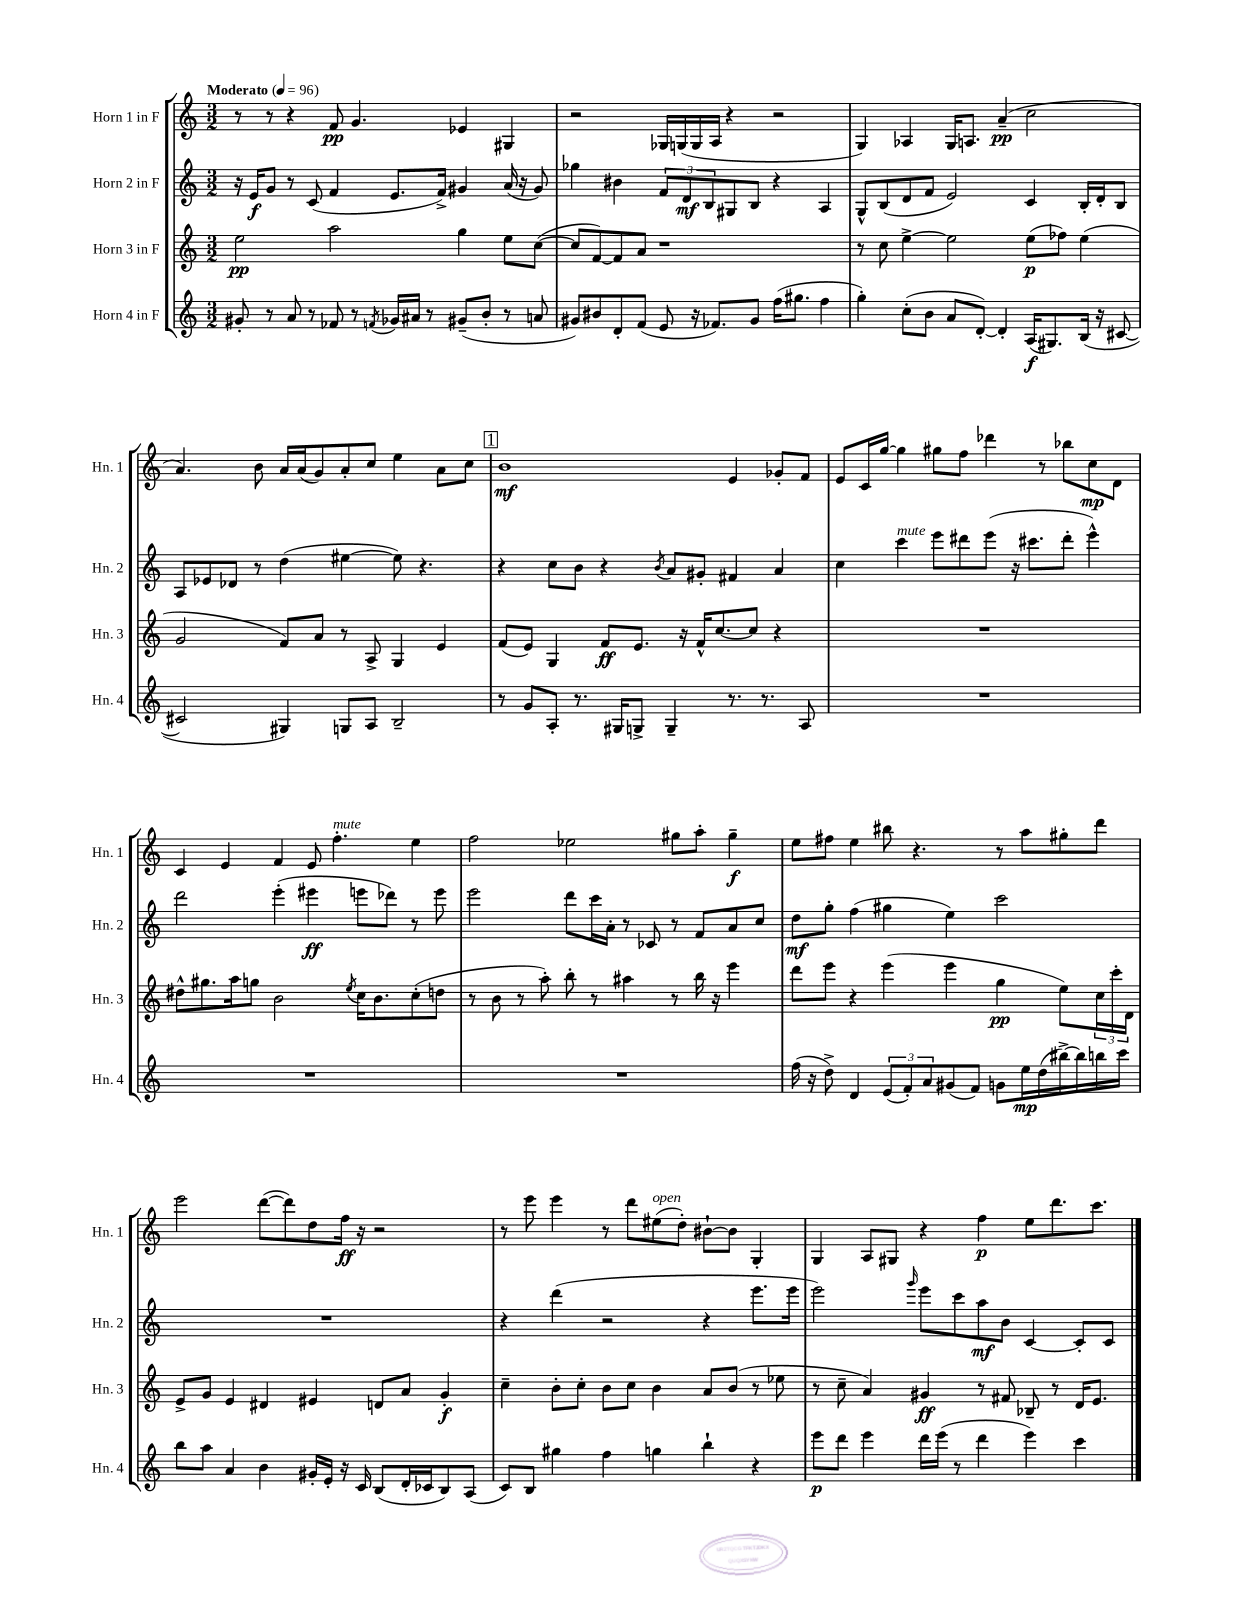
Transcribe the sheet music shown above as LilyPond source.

<<
\new StaffGroup <<
\new Staff = "s0" \with { instrumentName = "Horn 1 in F" shortInstrumentName = "Hn. 1" } {
    \clef treble \key c \major \numericTimeSignature \time 3/2 \tempo "Moderato" 4 = 96
    r8 r8 r4 f'8\pp g'4. ees'4 gis4 |
    r2 ges16 g16( g16 a16 r4 r2 |
    g4) aes4 g16 a8. a'4--\pp( c''2 |
    a'4.) b'8 a'16 a'16( g'8) a'8-. c''8 e''4 a'8 c''8 |
    \mark \markup { \box "1" } b'1\mf e'4 ges'8-. f'8 |
    e'8 c'16 g''16~ g''4 gis''8 f''8 des'''4 r8 bes''8 c''8\mp d'8 |
    c'4 e'4 f'4 e'8 f''4.-.^\markup { \italic "mute" } e''4 |
    f''2 ees''2 gis''8 a''8-. gis''4--\f |
    e''8 fis''8 e''4 bis''8 r4. r8 a''8 gis''8-. d'''8 |
    e'''2 d'''8~( d'''8) d''8 f''16\ff r16 r2 |
    r8 e'''8 e'''4 r8 d'''8 eis''8^\markup { \italic "open" }( d''8-.) bis'8~-! bis'8 g4-. |
    g4 a8 gis8 r4 f''4\p e''8 d'''8. c'''8. \bar "|." |
}
\new Staff = "s1" \with { instrumentName = "Horn 2 in F" shortInstrumentName = "Hn. 2" } {
    \clef treble \key c \major \numericTimeSignature \time 3/2
    r16 e'16\f g'8 r8 c'8( f'4 e'8. f'16->) gis'4 a'16( r16 gis'8) |
    ges''4 bis'4 \tuplet 3/2 { f'8 d'8\mf b8 } gis8 b8 r4 a4 |
    g8-^ b8( d'8 f'8 e'2) c'4 b16-. d'16-. b8 |
    a8 ees'8 des'8 r8 d''4( eis''4~ eis''8) r4. |
    \mark \markup { \box "1" } r4 c''8 b'8 r4 \acciaccatura { b'8 } a'8 gis'8-. fis'4 a'4 |
    c''4 c'''4^\markup { \italic "mute" } e'''8 dis'''8 e'''8( r16 cis'''8. dis'''8-. e'''4-^) |
    d'''2 e'''4-.( eis'''4\ff e'''8 des'''8) r8 e'''8 |
    e'''2 d'''8 c'''16 a'16-. r8 ces'8 r8 f'8 a'8 c''8 |
    d''8\mf g''8-. f''4( gis''4 e''4) c'''2 |
    R1. |
    r4 d'''4( r2 r4 e'''8. e'''16 |
    e'''2) \grace { g'''16 } e'''8 c'''8 a''8\mf b'8 c'4~ c'8-. c'8 \bar "|." |
}
\new Staff = "s2" \with { instrumentName = "Horn 3 in F" shortInstrumentName = "Hn. 3" } {
    \clef treble \key c \major \numericTimeSignature \time 3/2
    e''2\pp a''2 g''4 e''8 c''8~( |
    c''8 f'8~) f'8 a'8 r1 |
    r8 c''8 e''4~-> e''2 e''8\p( fes''8) e''4( |
    g'2 f'8) a'8 r8 a8-> g4 e'4 |
    \mark \markup { \box "1" } f'8( e'8) g4 f'8\ff e'8. r16 f'16-^ c''8.~ c''8 r4 |
    R1. |
    dis''8-^ gis''8. a''16 g''8 b'2 \acciaccatura { e''8 } c''16 b'8. c''8-.( d''8 |
    r8 b'8 r8 a''8-.) b''8-. r8 ais''4 r8 b''16 r16 e'''4 |
    d'''8 e'''8 r4 e'''4( e'''4 g''4\pp e''8) \tuplet 3/2 { c''16 c'''16-. d'16 } |
    e'8-> g'8 e'4 dis'4 eis'4 d'8 a'8 g'4-.\f |
    c''4-- b'8-. c''8-. b'8 c''8 b'4 a'8 b'8( r8 ees''8 |
    r8 c''8-- a'4) gis'4\ff r8 fis'8 bes8-- r8 d'16 e'8. \bar "|." |
}
\new Staff = "s3" \with { instrumentName = "Horn 4 in F" shortInstrumentName = "Hn. 4" } {
    \clef treble \key c \major \numericTimeSignature \time 3/2
    gis'8-. r8 a'8 r8 fes'8 r8 \acciaccatura { f'8 } ges'16 ais'16 r8 gis'8--( b'8-. r8 a'8 |
    gis'8) bis'8 d'8-. f'8( e'8 r16 fes'8.) gis'8 f''16( gis''8. f''4 |
    g''4-.) c''8-.( b'8 a'8 d'8~-.) d'4-. a16\f( gis8.) b16( r16 cis'8~ |
    cis'2 gis4) g8 a8 b2-- |
    \mark \markup { \box "1" } r8 g'8 a8-. r8. gis16 g8-> g4-- r8. r8. a8 |
    R1. |
    R1. |
    R1. |
    f''16( r16 d''8->) d'4 \tuplet 3/2 { e'8( f'8-.) a'8 } gis'8( f'8) g'8 e''16\mp d''16( bis''16~->) bis''16 b''16 c'''16 |
    b''8 a''8 a'4 b'4 gis'16-. e'16-. r16 c'16 b8( d'16-. ces'16 b8) a8( |
    c'8) b8 gis''4 f''4 g''4 b''4-! r4 |
    e'''8\p d'''8 e'''4 d'''16 e'''16( r8 d'''4 e'''4) c'''4 \bar "|." |
}
>>
>>
\layout { \context { \Score \remove "Bar_number_engraver" } }
